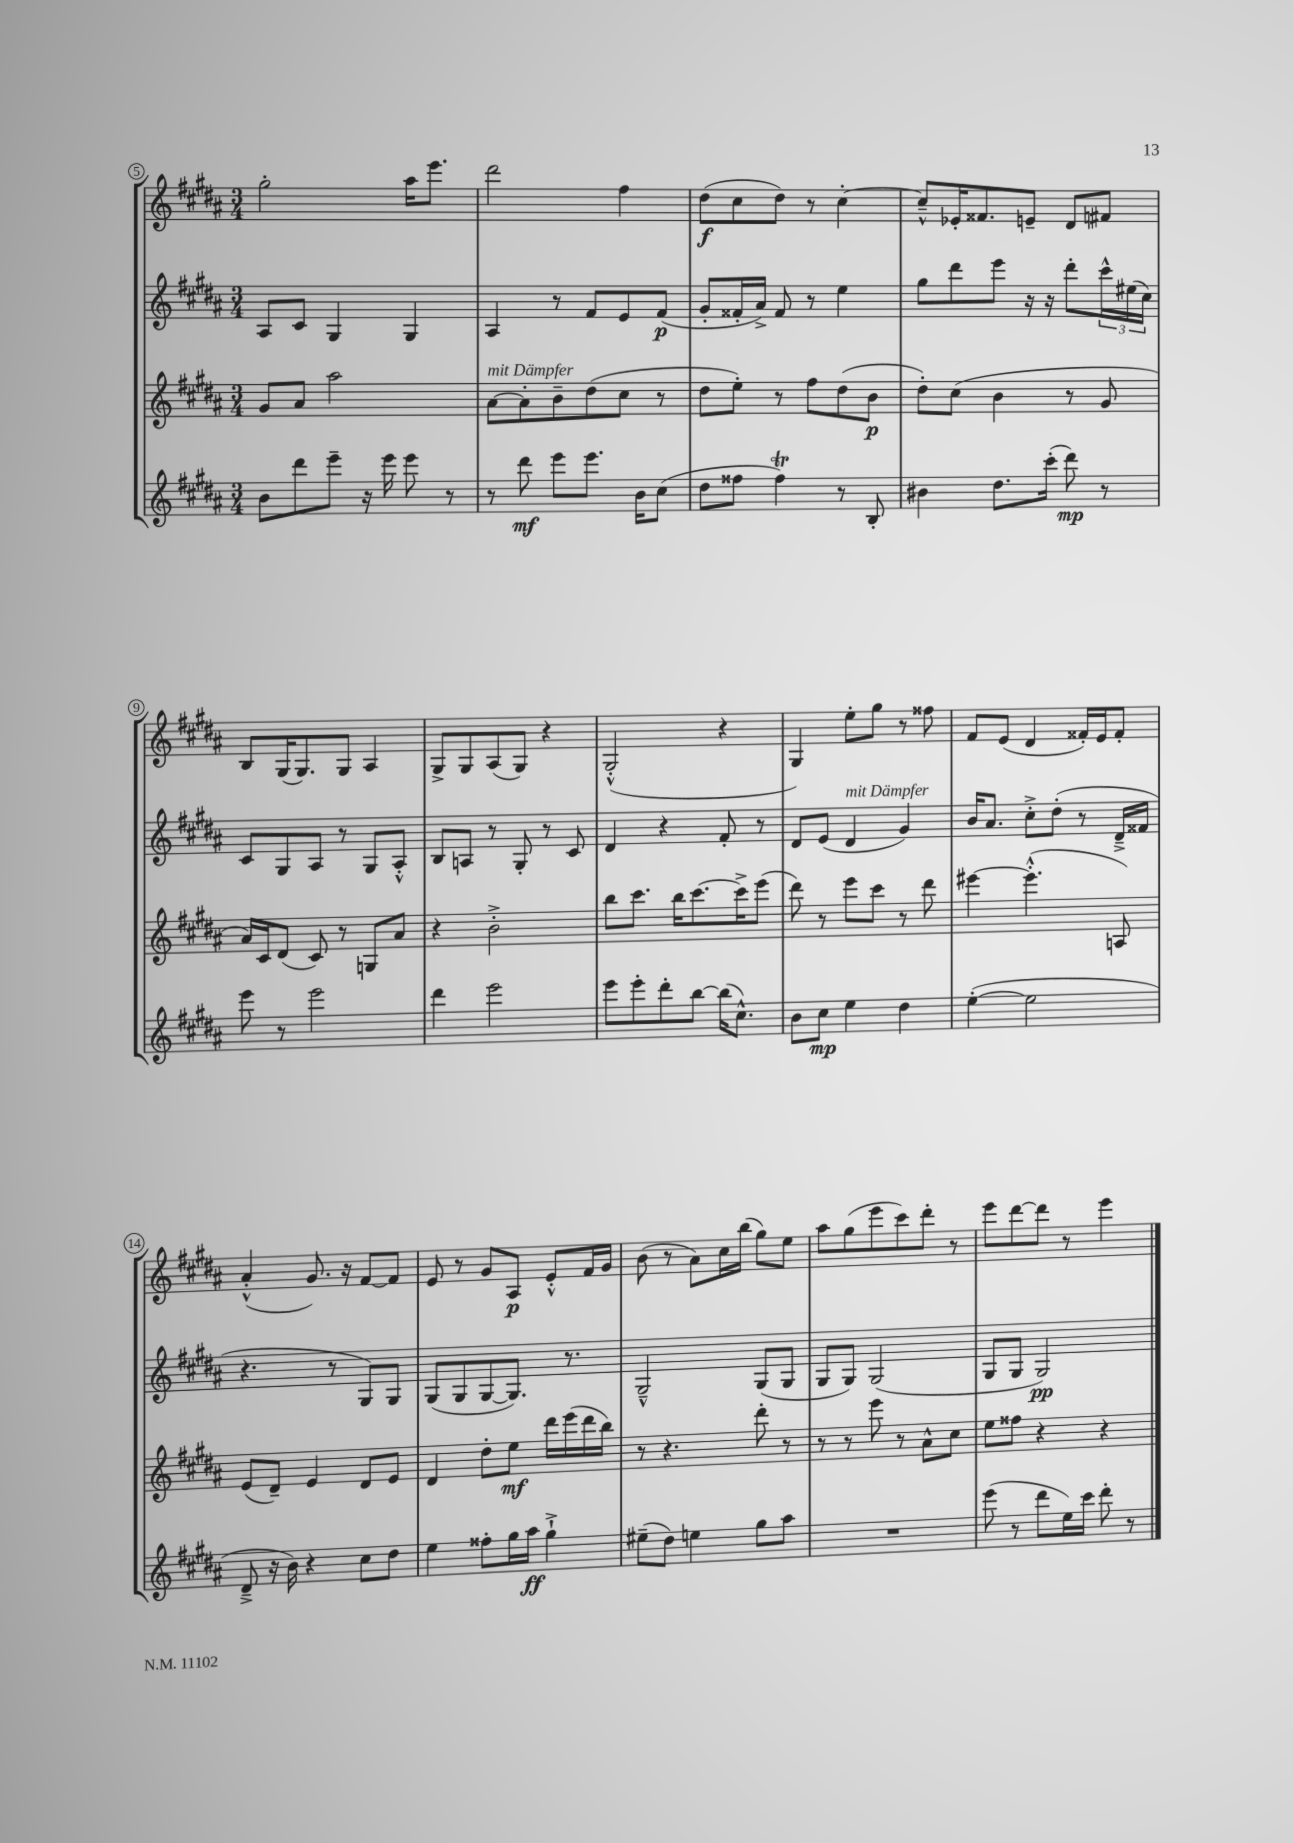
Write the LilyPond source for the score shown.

<<
\new StaffGroup <<
\new Staff = "s0" {
    \clef treble \key b \major \numericTimeSignature \time 3/4
    gis''2-. ais''16 e'''8. |
    dis'''2 fis''4 |
    dis''8\f( cis''8 dis''8) r8 cis''4~-. |
    cis''8---^ ees'16-. fisis'8. e'8-- dis'8 fis'8 |
    b8 gis16( gis8.) gis8 ais4 |
    gis8-> gis8 ais8( gis8) r4 |
    gis2-.-^( r4 |
    gis4) e''8-. gis''8 r8 fisis''8 |
    fis'8 e'8( dis'4 fisis'16-.) e'16 fisis'8-. |
    ais'4-.-^( gis'8.) r16 fis'8~ fis'8 |
    e'8 r8 gis'8 ais8\p e'8-.-^ fis'16 gis'16 |
    b'8( r8 ais'8) cis''16 b''16( gis''8) e''8 |
    ais''8 gis''8( e'''8 cis'''8) dis'''8-. r8 |
    e'''8 dis'''8~ dis'''8 r8 e'''4 \bar "|." |
}
\new Staff = "s1" {
    \clef treble \key b \major \numericTimeSignature \time 3/4
    ais8 cis'8 gis4 gis4 |
    ais4 r8 fis'8 e'8 fis'8\p( |
    gis'8-. fisis'16-. ais'16->) fisis'8 r8 e''4 |
    gis''8 dis'''8 e'''8 r16 r16 dis'''8-. \tuplet 3/2 { cis'''16-^ eis''16( cis''16) } |
    cis'8 gis8 ais8 r8 gis8 ais8-.-^ |
    b8 a8 r8 gis8-. r8 cis'8 |
    dis'4 r4 fis'8-. r8 |
    dis'8 e'8( dis'4^\markup { \italic "mit Dämpfer" } gis'4) |
    b'16 ais'8. cis''8-.-> dis''8-.( r8 dis'16---> fisis'16 |
    r4. r8 gis8) gis8 |
    gis8( gis8 gis8~ gis8.) r8. |
    gis2---^ gis8( gis8 |
    gis8 gis8) gis2( |
    gis8 gis8 gis2\pp) \bar "|." |
}
\new Staff = "s2" {
    \clef treble \key b \major \numericTimeSignature \time 3/4
    gis'8 ais'8 ais''2 |
    ais'8~^\markup { \italic "mit Dämpfer" } ais'8-. b'8-- dis''8( cis''8 r8 |
    dis''8 e''8-.) r8 fis''8 dis''8( b'8\p |
    dis''8-.) cis''8( b'4 r8 gis'8 |
    ais'16) cis'16 dis'8( cis'8) r8 g8 ais'8 |
    r4 b'2-.-> |
    b''8 cis'''8. b''16 cis'''8.~ cis'''16-> e'''8( |
    dis'''8) r8 e'''8 cis'''8 r8 dis'''8 |
    eis'''4~ eis'''4.-.-^( a8) |
    e'8( dis'8--) e'4 dis'8 e'8 |
    dis'4 dis''8-. e''8\mf dis'''16 e'''16( dis'''16 b''16) |
    r8 r4. dis'''8-. r8 |
    r8 r8 e'''8 r8 ais'8-^ cis''8 |
    e''8 fisis''8 r4 r4 \bar "|." |
}
\new Staff = "s3" {
    \clef treble \key b \major \numericTimeSignature \time 3/4
    b'8 dis'''8 e'''8-- r16 e'''16 e'''8 r8 |
    r8 dis'''8\mf e'''8 e'''8. b'16 cis''8( |
    dis''8 fisis''8 fisis''4\trill) r8 b8-. |
    bis'4 dis''8. cis'''16-.( dis'''8\mp) r8 |
    e'''8 r8 e'''2 |
    dis'''4 e'''2 |
    e'''8 e'''8-. dis'''8-. b''8~ b''16( cis''8.-^) |
    b'8 cis''8\mp e''4 dis''4 |
    e''4~-.( e''2 |
    dis'8---> r16 b'16) r4 cis''8 dis''8 |
    e''4 fisis''8-. gis''16 ais''16\ff gis''4-!-> |
    eis''8--( dis''8) e''4 gis''8 ais''8 |
    R2. |
    e'''8( r8 dis'''8 e''16) cis'''16 dis'''8-. r8 \bar "|." |
}
>>
>>
\layout { \context { \Score currentBarNumber = #5 \override BarNumber.stencil = #(make-stencil-circler 0.1 0.3 ly:text-interface::print) } }
